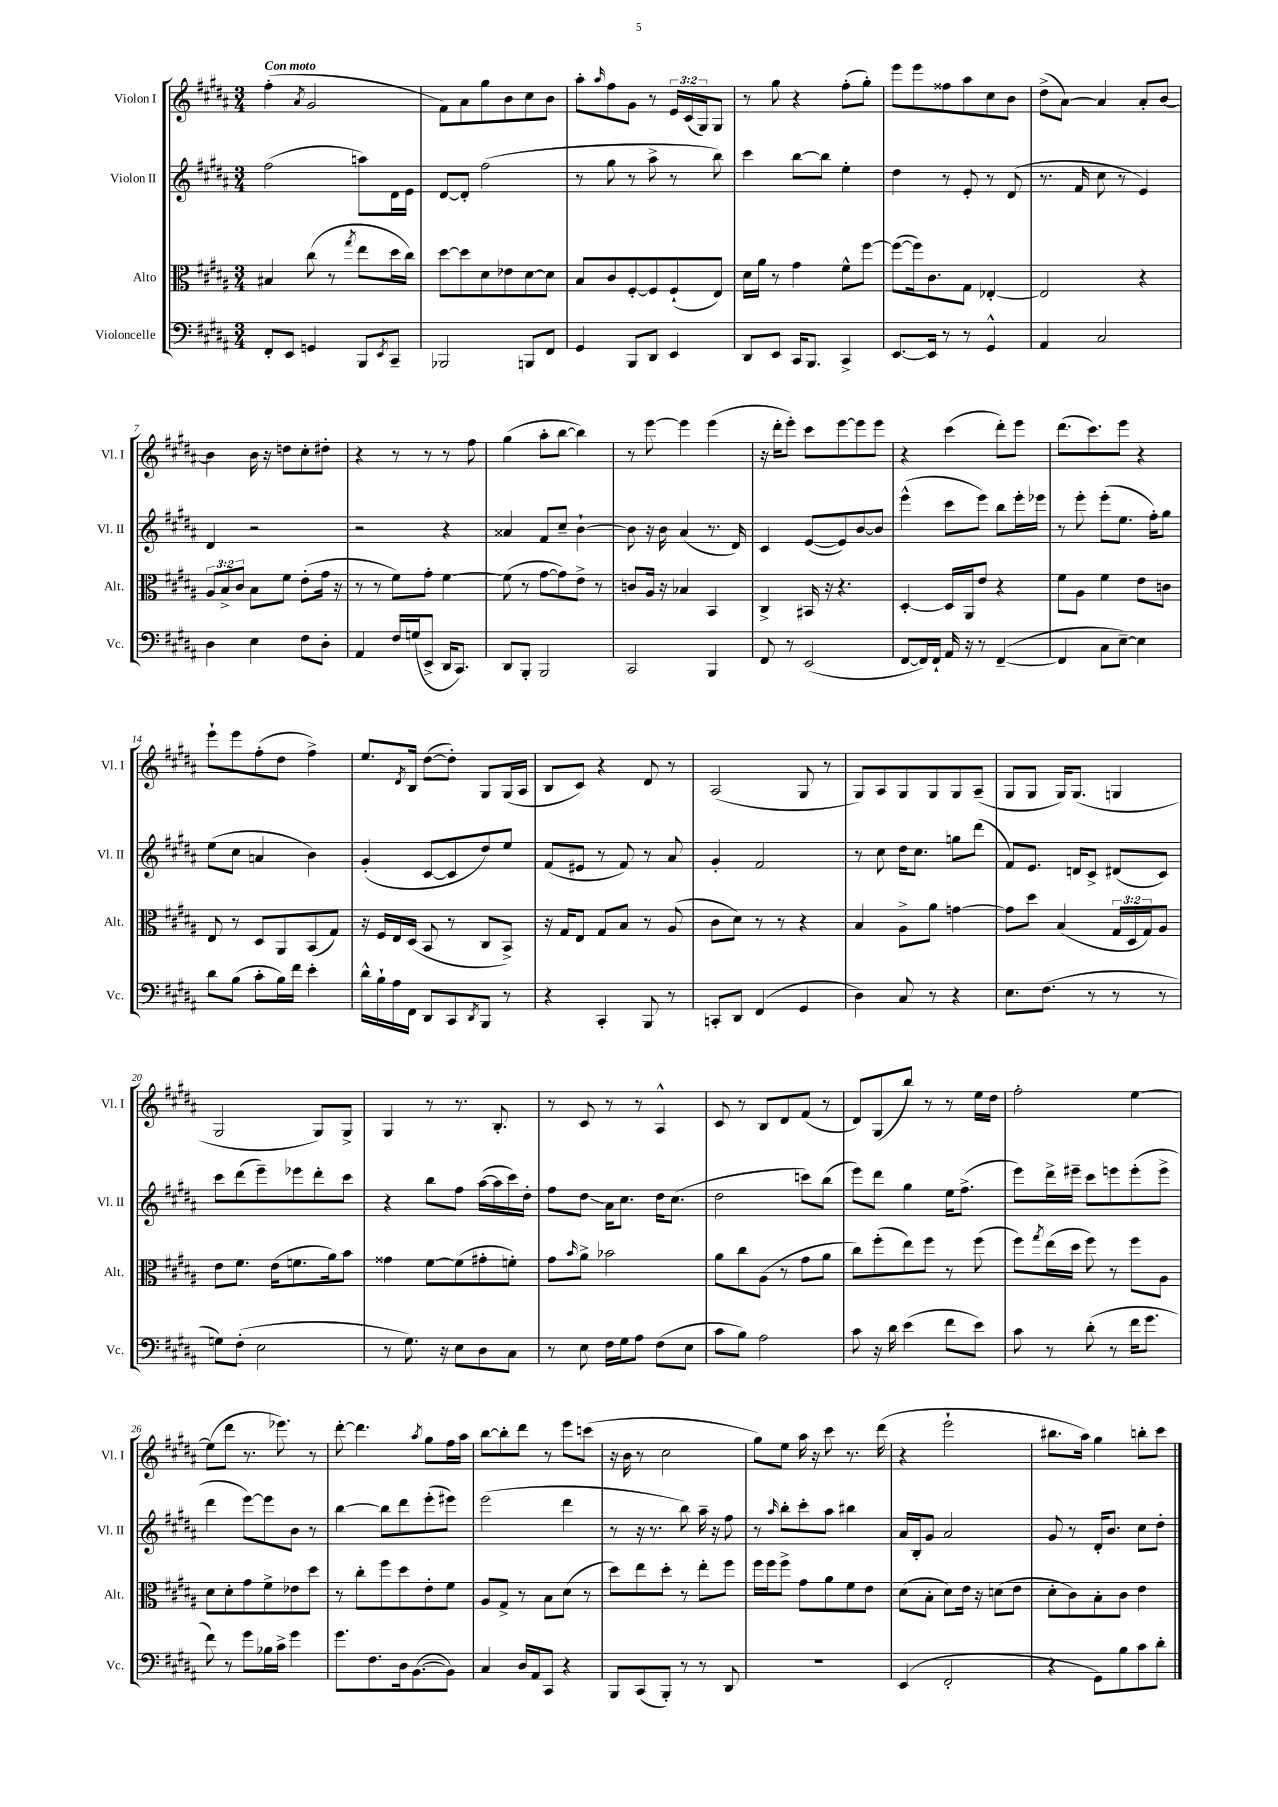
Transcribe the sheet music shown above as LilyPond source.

<<
\new StaffGroup <<
\new Staff = "s0" \with { instrumentName = "Violon I" shortInstrumentName = "Vl. I" } {
    \clef treble \key b \major \numericTimeSignature \time 3/4 \override Staff.TupletNumber.text = #tuplet-number::calc-fraction-text \tempo "Con moto"
    fis''4-.( \acciaccatura { ais'8 } gis'2 |
    fis'8) ais'8 gis''8 b'8 cis''8 b'8 |
    ais''8-. \grace { ais''16 } fis''8 gis'8 r8 \tuplet 3/2 { e'16 cis'16( gis16) } gis8 |
    r8 gis''8 r4 fis''8-.( gis''8-.) |
    e'''8 e'''8 fisis''8 ais''8 cis''8 b'8 |
    dis''8->( ais'8~) ais'4 ais'8-. b'8~ |
    b'4 b'16 r16 d''8 cis''8-. dis''8-. |
    r4 r8 r8 r8 fis''8 |
    gis''4( ais''8-. b''8~ b''4) |
    r8 e'''8~ e'''4 e'''4( |
    r16 dis'''16-. e'''8-.) cis'''8 e'''8~ e'''8 e'''8 |
    r4 cis'''4( dis'''8-.) e'''8 |
    dis'''8.( cis'''8.) e'''8 r4 |
    e'''8-! e'''8 fis''8-.( dis''8 fis''4->) |
    e''8. \acciaccatura { dis'8 } b16 dis''8~( dis''8-.) gis8 gis16( ais16 |
    b8 cis'8) r4 dis'8 r8 |
    ais2( gis8 r8 |
    gis8) ais8 gis8 gis8 gis8 ais8--( |
    gis8 gis8 gis16) gis8.( g4 |
    gis2 gis8) gis8-> |
    gis4 r8 r8. b8.-. |
    r8 cis'8 r8 r8 ais4-^ |
    cis'8 r8 b8 dis'8 fis'8( r8 |
    dis'8) gis8( b''8) r8 r8 e''16 dis''16 |
    fis''2-. e''4~ |
    e''8( dis'''8 r8. ees'''8.) r8 |
    dis'''8~-. dis'''4. \acciaccatura { ais''8 } gis''8 fis''16 ais''16 |
    b''8~ b''8-. dis'''8 r8 e'''8 c'''8( |
    r16 b'16 r8 cis''2 |
    gis''8) e''8 ais''16 r16 cis'''8 r8. dis'''16( |
    r4 e'''2-! |
    bis''8. ais''16) gis''4 b''8-. cis'''8 \bar "|." |
}
\new Staff = "s1" \with { instrumentName = "Violon II" shortInstrumentName = "Vl. II" } {
    \clef treble \key b \major \numericTimeSignature \time 3/4
    fis''2( a''8) dis'16 e'16 |
    dis'8~ dis'8-. fis''2( |
    r8 gis''8 r8 ais''8-> r8 b''8) |
    cis'''4 b''8~ b''8 e''4-. |
    dis''4 r8 e'8-. r8 dis'8( |
    r8. fis'16 cis''8 r8 e'4) |
    dis'4 r2 |
    r2 r4 |
    aisis'4 fis'8 cis''8-- b'4~-! |
    b'8 r16 b'16 ais'4( r8. dis'16) |
    cis'4 e'8~( e'8) b'8~ b'8 |
    e'''4-^( cis'''8 e'''8) b''8 e'''16-. ees'''16 |
    r8 e'''8-. e'''8-.( e''8. fis''16-.) gis''8 |
    e''8( cis''8 a'4 b'4) |
    gis'4-.( cis'8~ cis'8 dis''8) e''8 |
    fis'8( eis'8 r8 fis'8) r8 ais'8 |
    gis'4-. fis'2 |
    r8 cis''8 dis''16 cis''8. g''8 dis'''8( |
    fis'8) e'8. d'16 cis'8-> dis'8( cis'8) |
    cis'''8 dis'''8( e'''8--) ees'''8 dis'''8-. cis'''8 |
    r4 b''8 fis''8 ais''16~( ais''16 cis'''16) dis''16-. |
    fis''8 dis''8\glissando ais'16 cis''8. dis''16 cis''8.( |
    dis''2 c'''8) b''8( |
    e'''8) dis'''8 gis''4 e''16 fis''8.->( |
    e'''8) dis'''16-> eis'''16-- cis'''8 e'''8 e'''8-.( e'''8-> |
    dis'''4 e'''8~) e'''8 b'8 r8 |
    b''4~ b''8 dis'''8 e'''8-.( eis'''8) |
    e'''2( dis'''4 |
    r8 r16 r8. b''8) ais''16-- r16 fis''8 |
    r8 \grace { ais''16 } b''8-. cis'''8-. ais''8 bis''4 |
    ais'16 b16-. gis'8 ais'2 |
    gis'8 r8 dis'16-. b'8. cis''8 dis''8-. \bar "|." |
}
\new Staff = "s2" \with { instrumentName = "Alto" shortInstrumentName = "Alt." } {
    \clef alto \key b \major \numericTimeSignature \time 3/4 \override Staff.TupletNumber.text = #tuplet-number::calc-fraction-text
    bis4 cis''8( r8 \acciaccatura { gis''8 } e''8 dis''16 cis''16) |
    dis''8~ dis''8 dis'8 ees'8 dis'8~ dis'8 |
    b8 cis'8 fis8~-. fis8 fis8-!( e8) |
    dis'16 ais'16 r8 gis'4 fis'8-^ fis''8~ |
    fis''8~( fis''16) cis'8. gis8 ees4~-. |
    ees2 r4 |
    \tuplet 3/2 { ais8 b8-> cis'8 } b8 fis'8 e'8-.( gis'16 r16 |
    r8 r8 fis'8) gis'8-. fis'4~ |
    fis'8( r8 gis'8~ gis'8) e'8-> r8 |
    c'8 ais16 r16 bes4 b,4 |
    cis4-> bis,16 r16 r4. |
    dis4~-. dis16 ais,16 e'8 r4 |
    fis'8 ais8 fis'4 e'8 c'8 |
    e8 r8 dis8 ais,8 b,8( gis8) |
    r16 fis16 e16 dis16( b,8 r8 cis8 b,8->) |
    r16 gis16 e8 gis8 b8 r8 ais8( |
    cis'8 dis'8) r8 r8 r4 |
    b4 ais8-> ais'8 g'4~ |
    g'8 dis''8 b4( \tuplet 3/2 { gis16 dis16 gis16) } ais8 |
    e'8 fis'8. e'16( f'8. ais'16) b'8 |
    gisis'4 fis'8~ fis'8( gis'8-. f'8-.) |
    gis'8 \grace { b'16 } ais'8-> bes'2 |
    ais'8 cis''8 ais8( r8 gis'8 ais'8 |
    cis''8) fis''8-.( e''8) fis''8 r8 fis''8( |
    fis''8) \acciaccatura { gis''8 } e''16( dis''16 fis''8) r8 fis''8 ais8 |
    dis'8 dis'8-. gis'8 fis'8-> ees'8 dis''8 |
    r8 cis''8-. fis''8 dis''8 e'8-. fis'8 |
    ais8 gis8-> r8 b8 dis'8( r8 |
    dis''8) e''8 dis''8-. r8 e''8-. fis''8 |
    fis''16 fis''16 fis''8-> gis'8 ais'8 fis'8 e'8 |
    dis'8( b8-. dis'8) e'16 r16 d'8( e'8 |
    dis'8-. cis'8) b8-. cis'8 e'4 \bar "|." |
}
\new Staff = "s3" \with { instrumentName = "Violoncelle" shortInstrumentName = "Vc." } {
    \clef bass \key b \major \numericTimeSignature \time 3/4
    fis,8-. e,8 g,4 b,,8 \acciaccatura { e,8 } cis,8-- |
    bes,,2 b,,8 fis,8 |
    gis,4 b,,8 dis,8 e,4 |
    dis,8 e,8 cis,16 b,,8. cis,4-> |
    e,8.~ e,16 r8 r8 gis,4-^ |
    ais,4 cis2 |
    dis4 e4 fis8 dis8-. |
    ais,4 fis16 g16( e,8-> dis,16 cis,8.) |
    dis,8 b,,8-. b,,2 |
    cis,2 b,,4 |
    fis,8 r8 e,2( |
    fis,8~ fis,16) fis,16-! ais,16 r16 r8 fis,4~--( |
    fis,4 cis8 e8~--) e4 |
    dis'8 b8( cis'8-. b16) fis'16 e'4-. |
    dis'16-^ b16-! ais16 fis,16 dis,8 cis,8 \acciaccatura { dis,8 } b,,8 r8 |
    r4 cis,4-. b,,8 r8 |
    c,8-. dis,8 fis,4( gis,4 |
    dis4) cis8 r8 r4 |
    e8. fis8.( r8 r8 r8 |
    g8) fis8-.( e2 |
    r8 gis8.) r16 e8 dis8 cis8 |
    r8 e8 fis16 gis16 ais8 fis8( e8 |
    cis'8 b8) ais2 |
    cis'8 r16 dis'16 e'4( fis'8 e'8) |
    cis'8 r8 dis'8-.( r8 fis'16 gis'8. |
    fis'8) r8 gis'8 bes16 cis'16-> gis'4 |
    gis'8. fis8. dis16 b,8.~( b,8) |
    cis4 dis16 ais,16 cis,8 r4 |
    b,,8 cis,8( b,,8-.) r8 r8 dis,8 |
    R2. |
    e,4( fis,2-. |
    r4 gis,8) b8 cis'8 dis'8-. \bar "|." |
}
>>
>>
